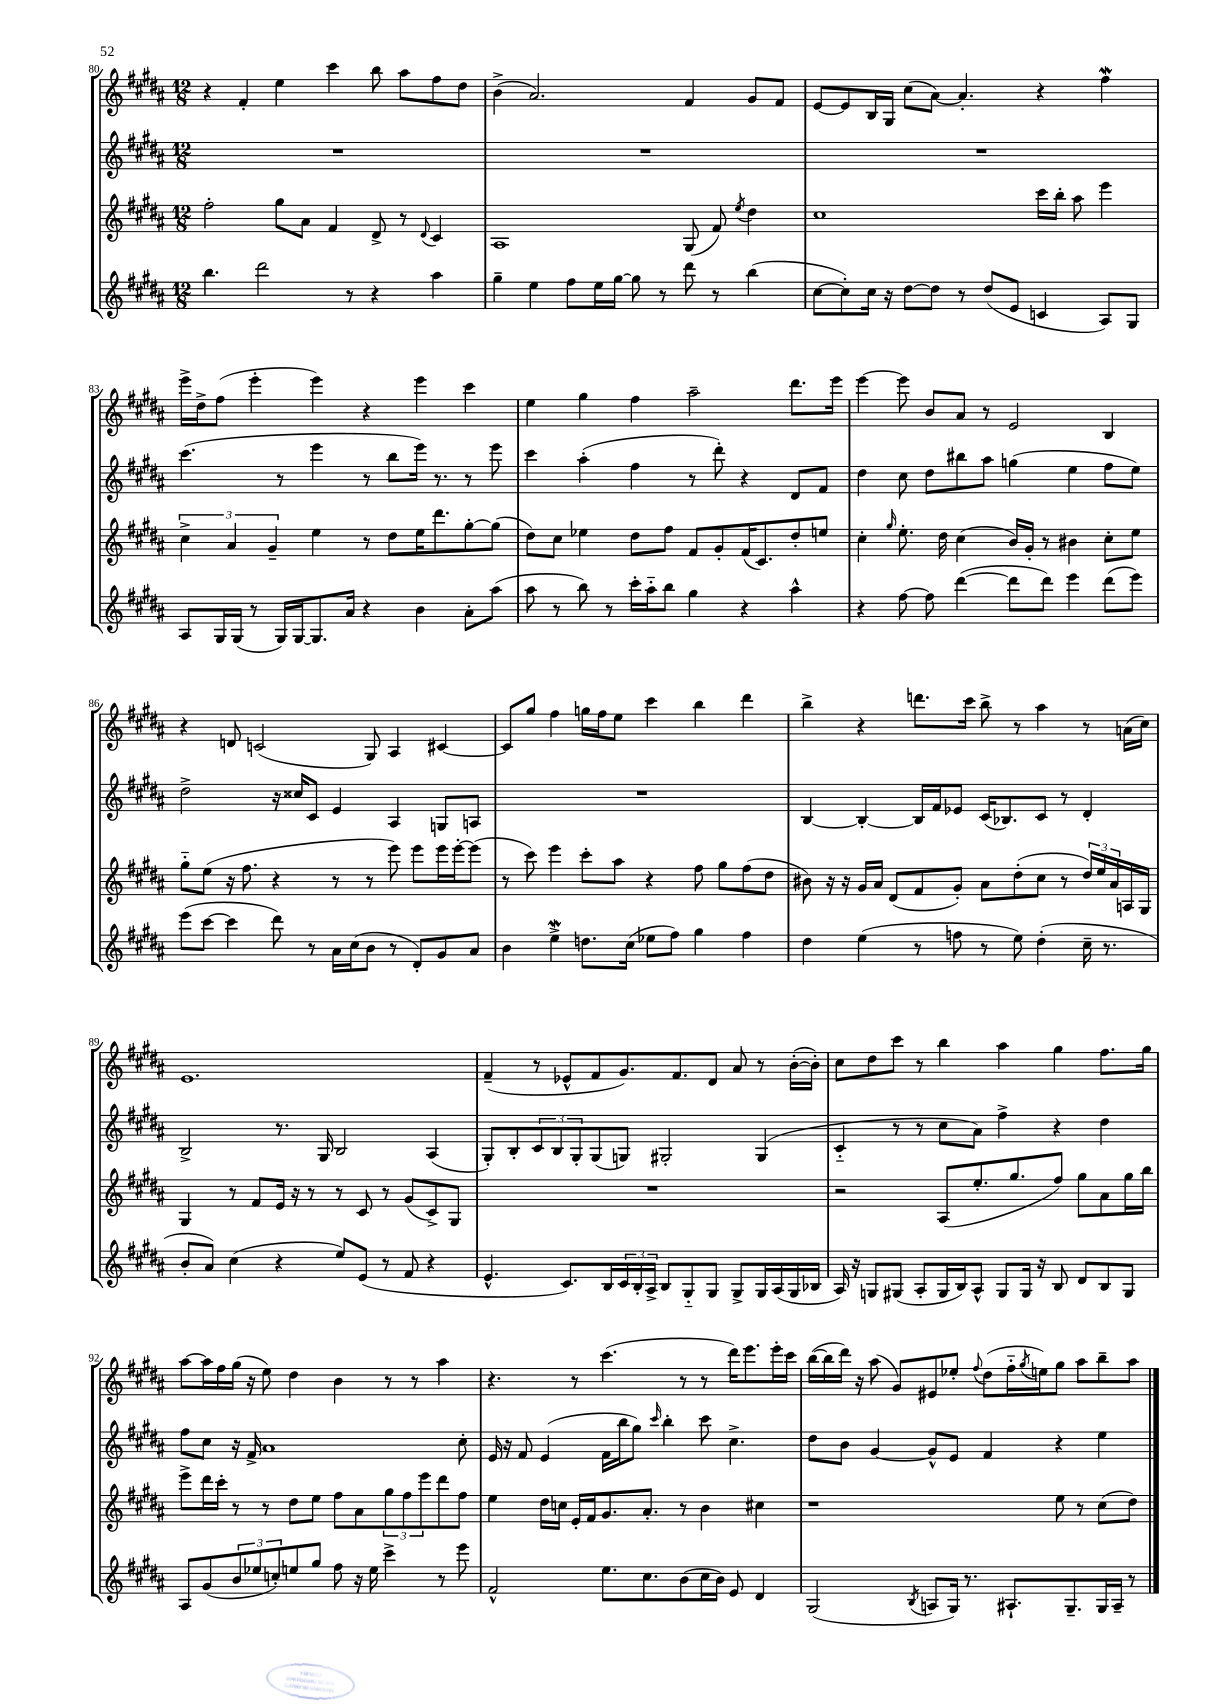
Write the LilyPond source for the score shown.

<<
\new StaffGroup <<
\new Staff = "s0" {
    \clef treble \key b \major \numericTimeSignature \time 12/8
    r4 fis'4-. e''4 cis'''4 b''8 ais''8 fis''8 dis''8 |
    b'4->( ais'2.) fis'4 gis'8 fis'8 |
    e'8~ e'8 b16 gis16 cis''8( ais'8~) ais'4.-. r4 fis''4\mordent |
    e'''16-> dis''16-> fis''8( e'''4-. e'''4) r4 e'''4 cis'''4 |
    e''4 gis''4 fis''4 ais''2-- dis'''8. e'''16 |
    e'''4~ e'''8 b'8 ais'8 r8 e'2 b4 |
    r4 d'8 c'2( gis8) ais4 cis'4~ |
    cis'8 gis''8 fis''4 g''16 fis''16 e''8 cis'''4 b''4 dis'''4 |
    b''4-> r4 d'''8. cis'''16 b''8-> r8 ais''4 r8 a'16( cis''16) |
    e'1. |
    fis'4--( r8 ees'8-^ fis'8 gis'8.) fis'8. dis'8 ais'8 r8 b'16~-.( b'16-.) |
    cis''8 dis''8 cis'''8 r8 b''4 ais''4 gis''4 fis''8. gis''16 |
    ais''8~ ais''16 fis''16 gis''16( r16 e''8) dis''4 b'4 r8 r8 ais''4 |
    r4. r8 cis'''4.( r8 r8 dis'''16) e'''8. e'''16-. cis'''16 |
    b''16~( b''16 dis'''16) r16 ais''8( gis'8) eis'8 ees''8-. \appoggiatura { fis''8 } dis''8( fis''16-_ \acciaccatura { gis''8 } e''16) gis''8 ais''8 b''8-- ais''8 \bar "|." |
}
\new Staff = "s1" {
    \clef treble \key b \major \numericTimeSignature \time 12/8
    R1. |
    R1. |
    R1. |
    cis'''4.( r8 e'''4 r8 b''8 e'''16) r8. r8 e'''8 |
    cis'''4 ais''4-.( fis''4 r8 dis'''8-.) r4 dis'8 fis'8 |
    dis''4 cis''8 dis''8 bis''8 ais''8 g''4( e''4 fis''8 e''8) |
    dis''2-> r16 cisis''16 cis'8 e'4 ais4 g8 a8 |
    R1. |
    b4~ b4~-. b16 fis'16 ees'8 cis'16( bes8.) cis'8 r8 dis'4-. |
    b2-> r8. gis16 b2 ais4( |
    gis8-.) b8-. \tuplet 3/2 { cis'8 b8 gis8-. } gis8( g8) gis2-. gis4( |
    cis'4-_ r8 r8 cis''8 ais'8) fis''4-> r4 dis''4 |
    fis''8 cis''8 r16 fis'16-> ais'1 cis''8-. |
    e'16 r16 fis'8 e'4( fis'16 b''16 gis''8) \grace { cis'''16 } b''4-. cis'''8 cis''4.-> |
    dis''8 b'8 gis'4~ gis'8-^ e'8 fis'4 r4 e''4 \bar "|." |
}
\new Staff = "s2" {
    \clef treble \key b \major \numericTimeSignature \time 12/8
    fis''2-. gis''8 ais'8 fis'4 dis'8-> r8 \appoggiatura { dis'8 } cis'4 |
    ais1 gis8( fis'8) \acciaccatura { e''8 } dis''4 |
    cis''1 cis'''16 b''16-. ais''8 e'''4 |
    \tuplet 3/2 { cis''4-> ais'4 gis'4-- } e''4 r8 dis''8 e''16 dis'''8. gis''8~-. gis''8( |
    dis''8) cis''8 ees''4 dis''8 fis''8 fis'8 gis'8-. fis'16( cis'8.) dis''8-. e''8 |
    cis''4-. \grace { gis''16 } e''8.-. dis''16 cis''4( b'16) gis'16-. r8 bis'4 cis''8-. e''8 |
    gis''8-_ e''8( r16 fis''8. r4 r8 r8 e'''8) e'''8 e'''16 e'''16~-. e'''8( |
    r8 cis'''8) e'''4 cis'''8-. ais''8 r4 fis''8 gis''8 fis''8( dis''8 |
    bis'8) r16 r16 gis'16 ais'16 dis'8( fis'8 gis'8-.) ais'8 dis''8-.( cis''8 r8 \tuplet 3/2 { dis''16) e''16 ais'16 } a16 gis16 |
    gis4 r8 fis'8 e'16 r16 r8 r8 cis'8 r8 gis'8( cis'8->) gis8 |
    R1. |
    r2 ais8( e''8.-. gis''8. fis''8) gis''8 ais'8 gis''16 b''16 |
    e'''8-> dis'''16 cis'''16-. r8 r8 dis''8 e''8 fis''8 ais'8 \tuplet 3/2 { gis''8 fis''8 e'''8 } dis'''8 fis''8 |
    e''4 dis''16 c''16 e'16-. fis'16 gis'8. ais'8.-. r8 b'4 cis''4 |
    r1 e''8 r8 cis''8( dis''8) \bar "|." |
}
\new Staff = "s3" {
    \clef treble \key b \major \numericTimeSignature \time 12/8
    b''4. dis'''2 r8 r4 ais''4 |
    gis''4-- e''4 fis''8 e''16 gis''16~ gis''8 r8 dis'''8 r8 b''4( |
    cis''8~ cis''8-.) cis''16 r16 dis''8~ dis''8 r8 dis''8( e'8 c'4 ais8) gis8 |
    ais8 gis16 gis16( r8 gis16) gis16~ gis8. ais'16 r4 b'4 ais'8-. ais''8( |
    ais''8 r8 b''8) r8 cis'''16-. ais''16-_ b''8 gis''4 r4 ais''4-^ |
    r4 fis''8~ fis''8 dis'''4~( dis'''8 dis'''8) e'''4 dis'''8( e'''8) |
    e'''8( cis'''8~ cis'''4 dis'''8) r8 ais'16 cis''16( b'8 r8 dis'8-.) gis'8 ais'8 |
    b'4 e''4->\mordent d''8. cis''16( ees''8 fis''8) gis''4 fis''4 |
    dis''4 e''4( r8 f''8 r8 e''8) dis''4-.( cis''16-- r8. |
    b'8-. ais'8) cis''4( r4 e''8) e'8( r8 fis'8 r4 |
    e'4.-^ cis'8.) b16 \tuplet 3/2 { cis'16 b16-. ais16-> } b8 gis8-_ gis8 gis8-> gis16 ais16( gis16 bes16 |
    ais16) r16 g8 gis8( ais8-. gis16 b16) ais8-^ gis8 gis16 r16 b8 dis'8 b8 gis8 |
    ais8 gis'8( \tuplet 3/2 { b'8 ees''8 c''8-.) } e''8 gis''8 fis''8 r16 e''16 cis'''4-> r8 e'''8 |
    fis'2-^ e''8. cis''8. b'8( cis''16 b'16) e'8 dis'4 |
    gis2( \acciaccatura { b8 } a8 gis16) r8. ais8.-! gis8.-- gis16 ais16-- r8 \bar "|." |
}
>>
>>
\layout { \context { \Score currentBarNumber = #80 } }
